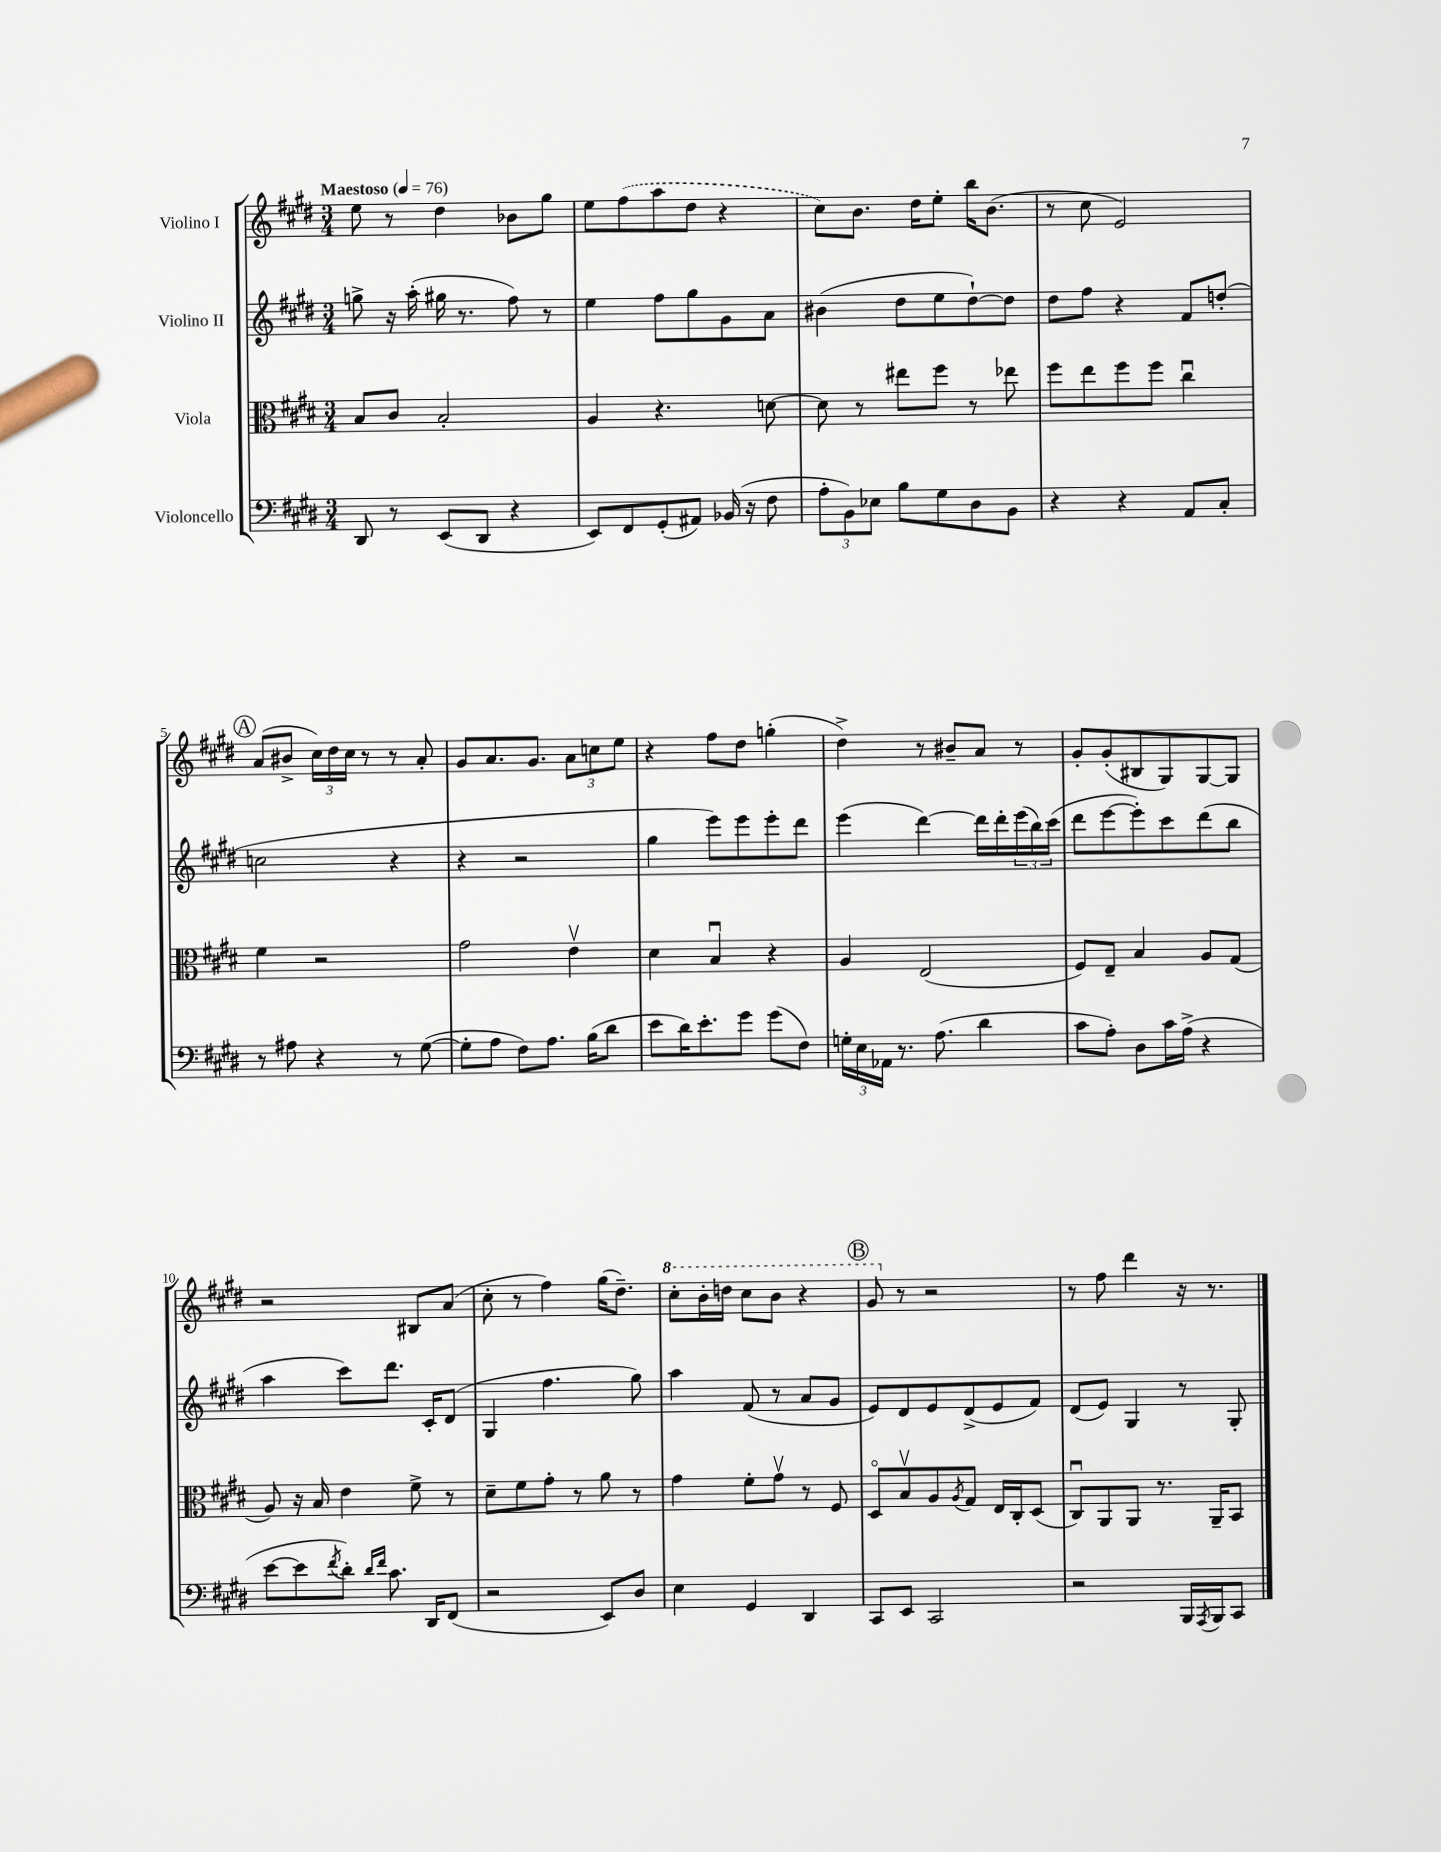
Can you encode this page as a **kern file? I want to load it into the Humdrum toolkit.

**kern	**kern	**kern	**kern
*part4	*part3	*part2	*part1
*staff4	*staff3	*staff2	*staff1
*I"Violoncello	*I"Viola	*I"Violino II	*I"Violino I
*clefF4	*clefC3	*clefG2	*clefG2
*k[f#c#g#d#]	*k[f#c#g#d#]	*k[f#c#g#d#]	*k[f#c#g#d#]
*M3/4	*M3/4	*M3/4	*M3/4
*MM76	*MM76	*MM76	*MM76
=1	=1	=1	=1
!	!	!	!LO:TX:a:B:t=Maestoso
8DD#/	8B/L	8ggn^\	8ee\
8r	8c#/J	16r	8r
.	.	(16aa'\	.
(8EE/L	2B'/	16gg#X\	4dd#\
.	.	8.r	.
8DD#/J	.	.	.
4r	.	8ff#\)	8b-X\L
.	.	8r	8gg#\J
=2	=2	=2	=2
8EE/L)	4A/	4ee\	8ee\L
8FF#/	.	.	(8ff#\
(8GG#'/	4.r	8ff#\L	8aa\
8AA#X/J)	.	8gg#\	8dd#\J
(16BB-X/	.	8g#\	4r
16r	.	.	.
8F#\	[8dn\	8a\J	.
=3	=3	=3	=3
12A'\L	8d\]	(4b#X\	8cc#\L)
12BB\)	.	.	.
.	8r	.	8.b\J
12E-X\J	.	.	.
8B\L	8ee#X\L	8dd#\L	.
.	.	.	16dd#\KL
8G#\	8ff#\J	8ee\	8ee'\J
8D#\	8r	[8dd#`\)	16bb\KL
.	.	.	(8.b\J
8BB\J	8ee-X\	8dd#\J]	.
=4	=4	=4	=4
4r	8ff#\L	8dd#\L	8r
.	8ee\	8ff#\J	8cc#\
4r	8ff#\	4r	2e/)
.	8ff#\J	.	.
8AA/L	4cc#u\	8f#/L	.
8C#'/J	.	(8ddn'/J	.
!!LO:LB:g=z
!!LO:REH:place=s1:t=A
=5	=5	=5	=5
8r	4f#\	2ccn\	(8a/L
8A#X\	.	.	8b#X^/J
4r	2r	.	24cc#\LL)
.	.	.	24dd#\
.	.	.	24cc#\JJ
.	.	.	8r
8r	.	4r	8r
([8G#\	.	.	8a'/
=6	=6	=6	=6
8G#'\L]	2g#\	4r	8g#/L
8A\J	.	.	8.a/
8F#\L)	.	2r	.
.	.	.	8.g#/J
8.A\J	.	.	.
.	4ev\	.	12a\L
(16B\KL	.	.	.
.	.	.	12ccn\
8d#\J	.	.	.
.	.	.	12ee\J
=7	=7	=7	=7
8e\L	4d#\	4gg#\	4r
16d#\K)	.	.	.
8.e'\	.	.	.
.	4Bu/	8eee\L)	8ff#\L
8g#\J	.	8eee\	8dd#\J
(8g#\L	4r	8eee'\	(4ggn'\
8F#\J)	.	8ddd#\J	.
=8	=8	=8	=8
24Gn'\LL	4A/	(4eee\	4dd#^\)
24E\	.	.	.
24AA-X\JJ	.	.	.
8.r	.	.	.
.	(2E/	[4ddd#\)	8r
(8.A\	.	.	.
.	.	.	8b#X~/L
4d#\	.	16ddd#\LL]	8a/J
.	.	16ddd#'\	.
.	.	(24eee\	8r
.	.	24bb\)	.
.	.	(24ccc#\JJ	.
=9	=9	=9	=9
8c#\L	8F#/L)	8ddd#\L	8g#'/L
8A'\J)	8E~/J	[8eee\	(8g#'/
8D#\L	4B/	8eee'\])	8B#X/
16c#\L	.	8ccc#\	8G#/)
(16A^\JJ	.	.	.
4r	8A/L	(8ddd#\	[8G#/
.	(8G#/J	8bb\J	8G#/J]
!!LO:LB:g=z
=10	=10	=10	=10
[8e\L	8A/)	4aa\	2r
8e\]	16r	.	.
.	16B/	.	.
8qf#/	.	.	.
8d#'\J)	4e\	8ccc#\L)	.
16qqd#/LL	.	.	.
16qqf#/JJ	.	.	.
8.c#\	.	8.ddd#\J	.
.	8f#^\	.	8B#X/L
16DD#/KL	.	16c#'/KL	.
(8FF#/J	8r	(8d#/J	(8a/J
=11	=11	=11	=11
2r	8d#~\L	4G#/	8cc#'\
.	8f#\	.	8r
.	8g#'\J	4.ff#\	4ff#\)
.	8r	.	.
8EE/L)	8a\	.	(16gg#\KL
.	.	.	8.dd#~\J)
8D#/J	8r	8gg#\)	.
=12	=12	=12	=12
*	*	*	*8va
4E\	4g#\	4aa\	8ccc#'\L
.	.	.	16bb'\L
.	.	.	16dddn\JJ
4GG#/	8f#'\L	(8f#/	8ccc#\L
.	8g#v\J	8r	8bb\J
4DD#/	8r	8a/L	4r
.	8F#/	8g#/J	.
!!LO:REH:place=s1:t=B
=13	=13	=13	=13
8CC#/L	8D#/L	8e/L)	8gg#/
*	*	*	*X8va
8EE/J	8Bv/	8d#/	8r
2CC#/	8A/	8e/	2r
.	8qA/	.	.
.	8G#/J	(8d#^/	.
.	16E/LL	8e/	.
.	16C#'/J	.	.
.	(8D#/J	8f#/J)	.
=14	=14	=14	=14
2r	8C#u/L)	(8d#/L	8r
.	8AA/	8e/J)	8ff#\
.	8AA/J	4G#/	4ddd#\
.	8.r	.	.
16BBB/LL	.	8r	16r
8qAAA/	.	.	.
16BBB/J	16AA~/KL	.	8.r
8CC#/J	8BB/J	8G#'/	.
==	==	==	==
*-	*-	*-	*-
